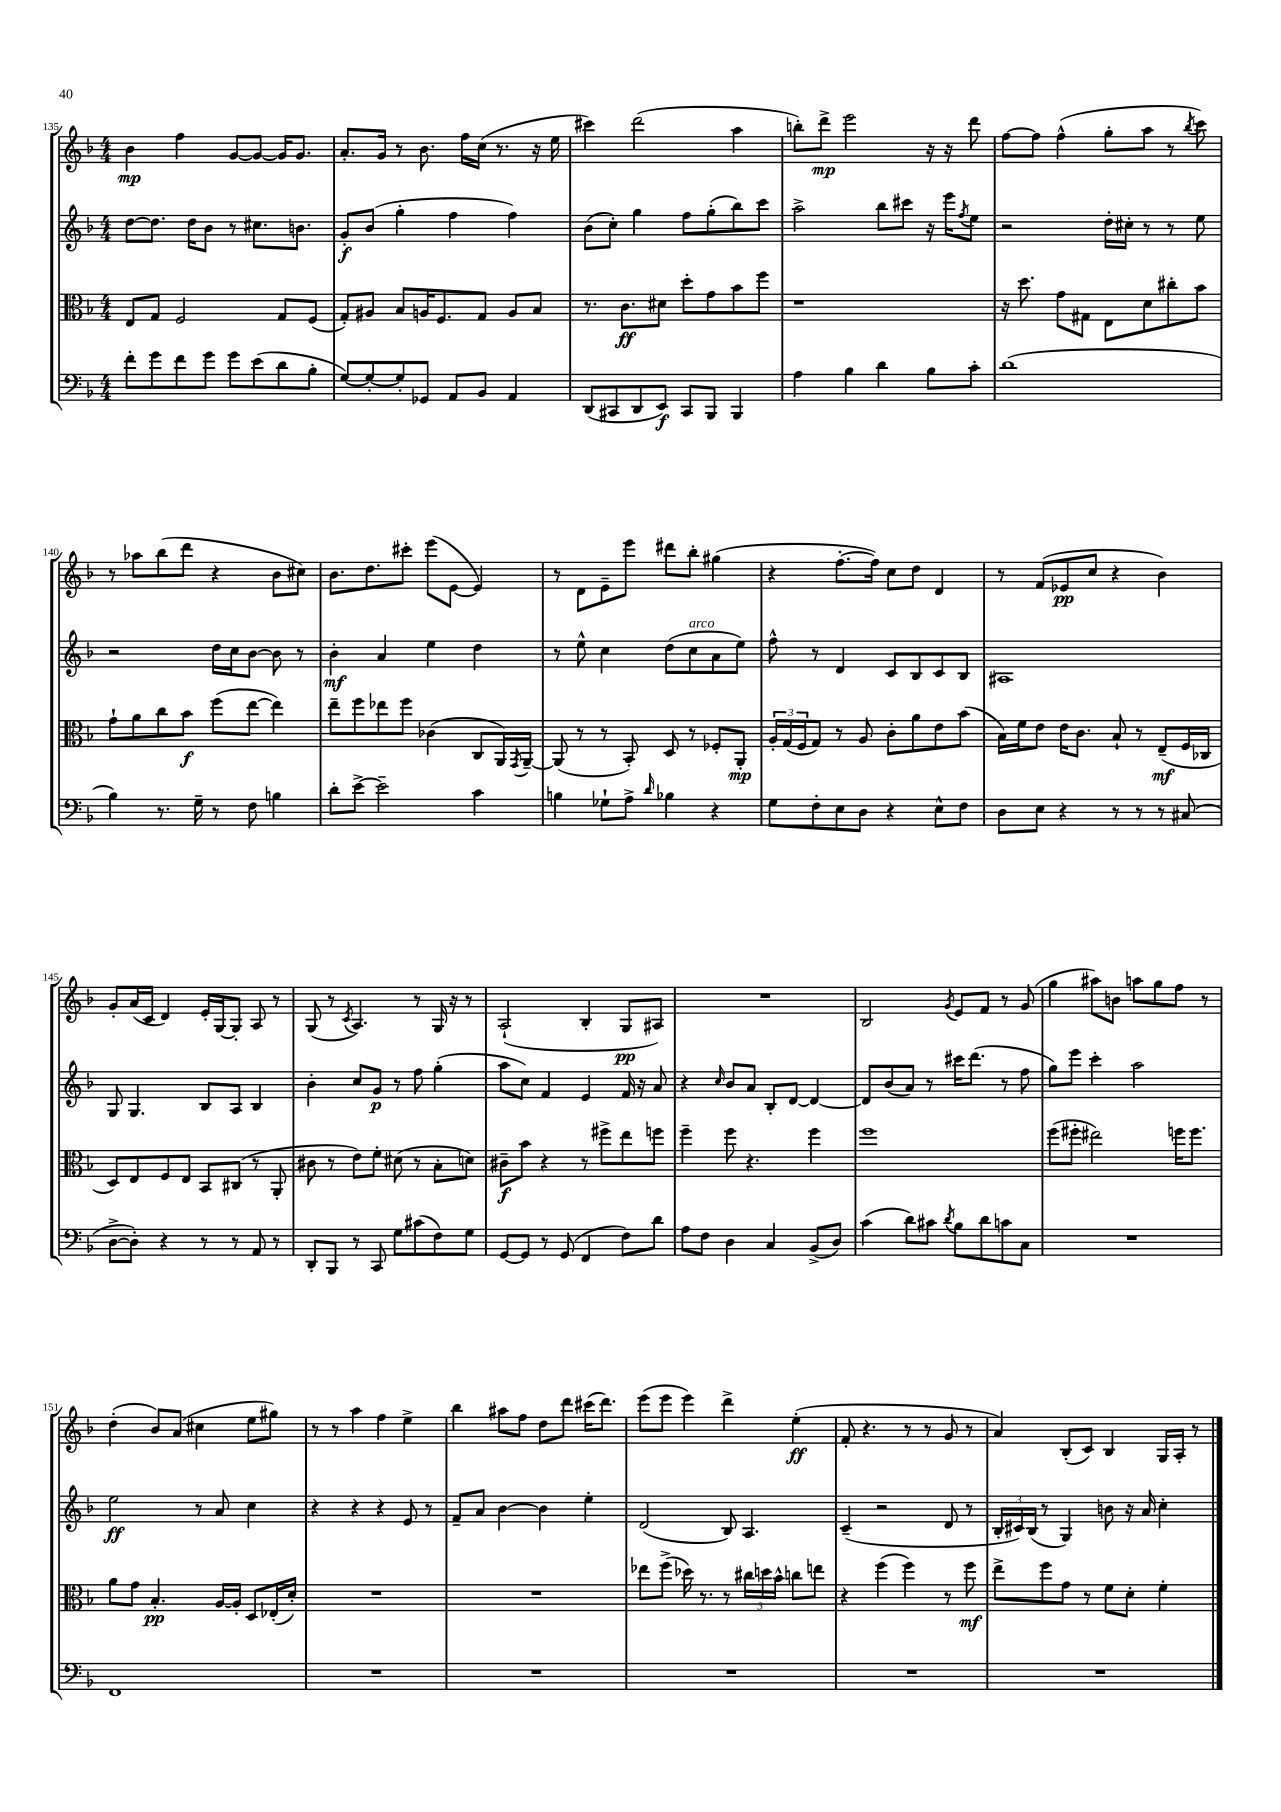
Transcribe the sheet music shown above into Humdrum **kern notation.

**kern	**dynam	**kern	**dynam	**kern	**dynam	**kern	**dynam
*part4	*part4	*part3	*part3	*part2	*part2	*part1	*part1
*staff4	*staff4	*staff3	*staff3	*staff2	*staff2	*staff1	*staff1
*clefF4	*	*clefC3	*	*clefG2	*	*clefG2	*
*k[b-]	*	*k[b-]	*	*k[b-]	*	*k[b-]	*
*M4/4	*	*M4/4	*	*M4/4	*	*M4/4	*
=135	=135	=135	=135	=135	=135	=135	=135
8f'\L	.	8E/L	.	[8dd\L	.	4b-\	mp
8g\	.	8G/J	.	8.dd\J]	.	.	.
8f\	.	2F/	.	.	.	4ff\	.
.	.	.	.	16dd\KL	.	.	.
8g\J	.	.	.	8b-\J	.	.	.
8g\L	.	.	.	8r	.	[8g/L	.
(8e\	.	.	.	8.cc#X\L	.	8g/J_	.
8d\	.	8G/L	.	.	.	16g/KL]	.
.	.	.	.	8.bn\J	.	8.g/J	.
8B-'\J	.	(8F/J	.	.	.	.	.
=136	=136	=136	=136	=136	=136	=136	=136
[8G/L)	.	8G'/L)	.	8g'/L	f	8.a'/L	.
8G'/_	.	8A#X/J	.	(8b-/J	.	.	.
.	.	.	.	.	.	16g/Jk	.
8G'/]	.	8B-/L	.	4gg'\	.	8r	.
8GG-X/J	.	16An/K	.	.	.	8.b-\	.
.	.	8.F/	.	.	.	.	.
8AA/L	.	.	.	4ff\	.	.	.
.	.	.	.	.	.	16ff\LL	.
8BB-/J	.	8G/J	.	.	.	(16cc\JJ	.
.	.	.	.	.	.	8.r	.
4AA/	.	8A/L	.	4ff\)	.	.	.
.	.	8B-/J	.	.	.	16r	.
.	.	.	.	.	.	16ee\	.
=137	=137	=137	=137	=137	=137	=137	=137
(8DD/L	.	8.r	.	(8b-\L	.	4ccc#X\)	.
8CC#X/	.	.	.	8cc'\J)	.	.	.
.	.	8.c\L	ff	.	.	.	.
8DD/	.	.	.	4gg\	.	(2ddd\	.
8EE/J)	f	8d#X\J	.	.	.	.	.
8CC#/L	.	8dd'\L	.	8ff\L	.	.	.
8BBB-/J	.	8g\	.	(8gg'\	.	.	.
4BBB-/	.	8b-\	.	8bb-\)	.	4aa\	.
.	.	8ff\J	.	8ccc\J	.	.	.
=138	=138	=138	=138	=138	=138	=138	=138
4A\	.	1r	.	2aa^\	.	8bbn'\L)	.
.	.	.	.	.	.	8ddd^\J	mp
4B-\	.	.	.	.	.	2eee\	.
4d\	.	.	.	8bb-\L	.	.	.
.	.	.	.	8ccc#X\J	.	.	.
8B-\L	.	.	.	16r	.	16r	.
.	.	.	.	16eee\KL	.	16r	.
.	.	.	.	8qff/	.	.	.
8c'\J	.	.	.	8ee\J	.	8ddd\	.
=139	=139	=139	=139	=139	=139	=139	=139
(1d	.	16r	.	2r	.	[8ff\L	.
.	.	8.dd\	.	.	.	.	.
.	.	.	.	.	.	8ff\J]	.
.	.	8g\L	.	.	.	(4ff^^\	.
.	.	8G#X\J	.	.	.	.	.
.	.	8E\L	.	16dd'\LL	.	8gg'\L	.
.	.	.	.	16cc#X'\JJ	.	.	.
.	.	8d\	.	8r	.	8aa\J	.
.	.	8cc#X'\	.	8r	.	8r	.
.	.	.	.	.	.	8qbb-/	.
.	.	8b-\J	.	8ee\	.	8ccc\)	.
!!LO:LB:g=z
=140	=140	=140	=140	=140	=140	=140	=140
4B-\)	.	8g`\L	.	2r	.	8r	.
.	.	8a\	.	.	.	8aa-X\L	.
8.r	.	8cc\	.	.	.	(8bb-\	.
.	.	8b-\J	f	.	.	8ddd\J	.
16G~\	.	.	.	.	.	.	.
8r	.	(8ff\L	.	16dd\LL	.	4r	.
.	.	.	.	16cc\J	.	.	.
8F\	.	[8ee\J	.	[8b-\J	.	.	.
4Bn\	.	4ee\])	.	8b-\]	.	8b-\L	.
.	.	.	.	8r	.	8cc#X\J)	.
=141	=141	=141	=141	=141	=141	=141	=141
8d'\L	.	8ee~\L	.	4b-'\	mf	8.b-\L	.
[8e^\J	.	8ff\	.	.	.	.	.
.	.	.	.	.	.	8.dd\	.
2e~\]	.	8ee-X\	.	4a/	.	.	.
.	.	8ff\J	.	.	.	8ccc#X'\J	.
.	.	(4c-X\	.	4ee\	.	(8eee\L	.
.	.	.	.	.	.	[8e\J	.
4c\	.	8C/L	.	4dd\	.	4e/])	.
.	.	16AA/L)	.	.	.	.	.
.	.	8qGG/	.	.	.	.	.
.	.	[16AA~/JJ	.	.	.	.	.
=142	=142	=142	=142	=142	=142	=142	=142
4Bn\	.	(8AA/]	.	8r	.	8r	.
.	.	8r	.	8ee^^\	.	8d\L	.
8G-X`\L	.	8r	.	4cc\	.	8e~\	.
8A^\J	.	8BB-'/)	.	.	.	8eee\J	.
16qqd/	.	.	.	.	.	.	.
4B-X\	.	8D/	.	(8dd\L	.	8ddd#X\L	.
!	!	!	!	!LO:TX:a:i:t=arco	!	!	!
.	.	8r	.	8cc\	.	8bb-'\J	.
4r	.	8F-X'/L	.	8a\	.	(4gg#X\	.
.	.	8AA'/J	mp	8ee\J)	.	.	.
=143	=143	=143	=143	=143	=143	=143	=143
8G\L	.	24A'/LL	.	8ff^^\	.	4r	.
.	.	(24G/	.	.	.	.	.
.	.	24F/J	.	.	.	.	.
8F'\	.	8G/J)	.	8r	.	.	.
8E\	.	8r	.	4d/	.	[8.ff'\L	.
8D\J	.	8A/	.	.	.	.	.
.	.	.	.	.	.	16ff\Jk])	.
4r	.	8c'\L	.	8c/L	.	8cc\L	.
.	.	8a\	.	8B-/	.	8dd\J	.
8E^^\L	.	8e\	.	8c/	.	4d/	.
8F\J	.	(8b-\J	.	8B-/J	.	.	.
=144	=144	=144	=144	=144	=144	=144	=144
8D\L	.	16B-\LL)	.	1A#X	.	8r	.
.	.	16f\J	.	.	.	.	.
8E\J	.	8e\J	.	.	.	(8f/L	.
4r	.	16e\KL	.	.	.	8e-X/	pp
.	.	8.c\J	.	.	.	.	.
.	.	.	.	.	.	8cc/J	.
8r	.	8B-`/	.	.	.	4r	.
8r	.	8r	.	.	.	.	.
8r	.	(8E~/L	mf	.	.	4b-\)	.
(8C#X/	.	16F/L	.	.	.	.	.
.	.	16C-X/JJ	.	.	.	.	.
!!LO:LB:g=z
=145	=145	=145	=145	=145	=145	=145	=145
[8D^\L	.	8D/L)	.	8G/	.	8g'/L	.
8D'\J])	.	8E/	.	4.G/	.	(16a/L	.
.	.	.	.	.	.	16c/JJ	.
4r	.	8F/	.	.	.	4d/)	.
.	.	8E/J	.	.	.	.	.
8r	.	8BB-/L	.	8B-/L	.	16e'/LL	.
.	.	.	.	.	.	[16G/J	.
8r	.	(8C#X/J	.	8A/J	.	8G'/J]	.
8AA/	.	8r	.	4B-/	.	8A/	.
8r	.	8AA'/	.	.	.	8r	.
=146	=146	=146	=146	=146	=146	=146	=146
8DD'/L	.	8c#X\	.	4b-'\	.	(8G/	.
8BBB-/J	.	8r	.	.	.	8r	.
.	.	.	.	.	.	8qc/	.
8r	.	8e\L)	.	8cc/L	.	4.A/)	.
8CC/	.	8f'\J	.	8g/J	p	.	.
8G\L	.	(8d#X\	.	8r	.	.	.
(8c#X\	.	8r	.	8ff\	.	8r	.
8F\)	.	8B-'\L	.	(4gg'\	.	16G/	.
.	.	.	.	.	.	16r	.
8G\J	.	8dn\J)	.	.	.	8r	.
=147	=147	=147	=147	=147	=147	=147	=147
[8GG/L	.	8c#X~\L	f	8aa\L	.	(2A`/	.
8GG/J]	.	8b-\J	.	8cc\J)	.	.	.
8r	.	4r	.	4f/	.	.	.
(8GG/	.	.	.	.	.	.	.
4FF/	.	8r	.	4e/	.	4B-'/	.
.	.	8ff#X^\L	.	.	.	.	.
8F\L)	.	8ee\	.	16f/	.	8G/L	pp
.	.	.	.	16r	.	.	.
8d\J	.	8ffn\J	.	8a/	.	8A#X/J)	.
=148	=148	=148	=148	=148	=148	=148	=148
8A\L	.	4ff~\	.	4r	.	1r	.
8F\J	.	.	.	.	.	.	.
.	.	.	.	16qqcc/	.	.	.
4D\	.	8ff\	.	8b-/L	.	.	.
.	.	4.r	.	8a/J	.	.	.
4C/	.	.	.	8B-'/L	.	.	.
.	.	.	.	[8d/J	.	.	.
(8BB-^/L	.	4ff\	.	4d/_	.	.	.
8D/J)	.	.	.	.	.	.	.
=149	=149	=149	=149	=149	=149	=149	=149
(4c\	.	1ff	.	8d/L]	.	2B-/	.
.	.	.	.	(8b-/	.	.	.
8d\L)	.	.	.	8a/J)	.	.	.
8c#X\J	.	.	.	8r	.	.	.
8qd/	.	.	.	.	.	8qg/	.
8B-\L	.	.	.	16ccc#X\KL	.	8e/L	.
.	.	.	.	(8.ddd\J	.	.	.
8d\	.	.	.	.	.	8f/J	.
8cn\	.	.	.	8r	.	8r	.
8C\J	.	.	.	8ff\	.	(8g/	.
=150	=150	=150	=150	=150	=150	=150	=150
1r	.	(8ff\L	.	8gg\L)	.	4gg\	.
.	.	8ff#X'\J	.	8eee\J	.	.	.
.	.	2ee#X\)	.	4ccc'\	.	8aa#X\L)	.
.	.	.	.	.	.	8bn\J	.
.	.	.	.	2aa\	.	8aan\L	.
.	.	.	.	.	.	8gg\	.
.	.	16ffn\KL	.	.	.	8ff\J	.
.	.	8.ff\J	.	.	.	.	.
.	.	.	.	.	.	8r	.
!!LO:LB:g=z
=151	=151	=151	=151	=151	=151	=151	=151
1FF	.	8a\L	.	2ee\	ff	(4dd'\	.
.	.	8g\J	.	.	.	.	.
.	.	4.B-'/	pp	.	.	8b-/L)	.
.	.	.	.	.	.	(8a/J	.
.	.	.	.	8r	.	4cc#X\	.
.	.	[16A/LL	.	8a/	.	.	.
.	.	16A'/JJ]	.	.	.	.	.
.	.	8D/L	.	4cc\	.	8ee\L	.
.	.	(16E-X'/L	.	.	.	8gg#X\J)	.
.	.	16d'/JJ)	.	.	.	.	.
=152	=152	=152	=152	=152	=152	=152	=152
1r	.	1r	.	4r	.	8r	.
.	.	.	.	.	.	8r	.
.	.	.	.	4r	.	4aa\	.
.	.	.	.	4r	.	4ff\	.
.	.	.	.	8e/	.	4ee^\	.
.	.	.	.	8r	.	.	.
=153	=153	=153	=153	=153	=153	=153	=153
1r	.	1r	.	8f~/L	.	4bb-\	.
.	.	.	.	8a/J	.	.	.
.	.	.	.	[4b-\	.	8aa#X\L	.
.	.	.	.	.	.	8ff\J	.
.	.	.	.	4b-\]	.	8dd\L	.
.	.	.	.	.	.	8ddd\J	.
.	.	.	.	4ee'\	.	(16ccc#X\KL	.
.	.	.	.	.	.	8.ddd\J)	.
=154	=154	=154	=154	=154	=154	=154	=154
1r	.	8ee-X\L	.	(2d/	.	(8eee\L	.
.	.	(8ff^\J	.	.	.	8eee\J	.
.	.	16dd-X\)	.	.	.	4eee\)	.
.	.	8.r	.	.	.	.	.
.	.	8r	.	8B-/)	.	4ddd^\	.
.	.	24cc#X\LL	.	4.A/	.	.	.
.	.	24ddn\	.	.	.	.	.
.	.	24b-^^\JJ	.	.	.	.	.
.	.	8ccn\L	.	.	.	(4ee'\	ff
.	.	8een\J	.	.	.	.	.
=155	=155	=155	=155	=155	=155	=155	=155
1r	.	4r	.	(4c~/	.	8f'/	.
.	.	.	.	.	.	4.r	.
.	.	(4ff\	.	2r	.	.	.
.	.	4ff\)	.	.	.	8r	.
.	.	.	.	.	.	8r	.
.	.	8r	.	8d/	.	8g/	.
.	.	8ff\	mf	8r	.	8r	.
=156	=156	=156	=156	=156	=156	=156	=156
1r	.	8ee^\L	.	24B-'/LL	.	4a/)	.
.	.	.	.	24c#X/)	.	.	.
.	.	.	.	(24B-/JJ	.	.	.
.	.	8ff\	.	8r	.	.	.
.	.	8g\J	.	4G/)	.	(8B-'/L	.
.	.	8r	.	.	.	8c/J)	.
.	.	8f\L	.	8bn\	.	4B-/	.
.	.	8d'\J	.	16r	.	.	.
.	.	.	.	16a/	.	.	.
.	.	4f'\	.	4cc'\	.	16G/LL	.
.	.	.	.	.	.	16A'/JJ	.
.	.	.	.	.	.	8r	.
==	==	==	==	==	==	==	==
*-	*-	*-	*-	*-	*-	*-	*-
